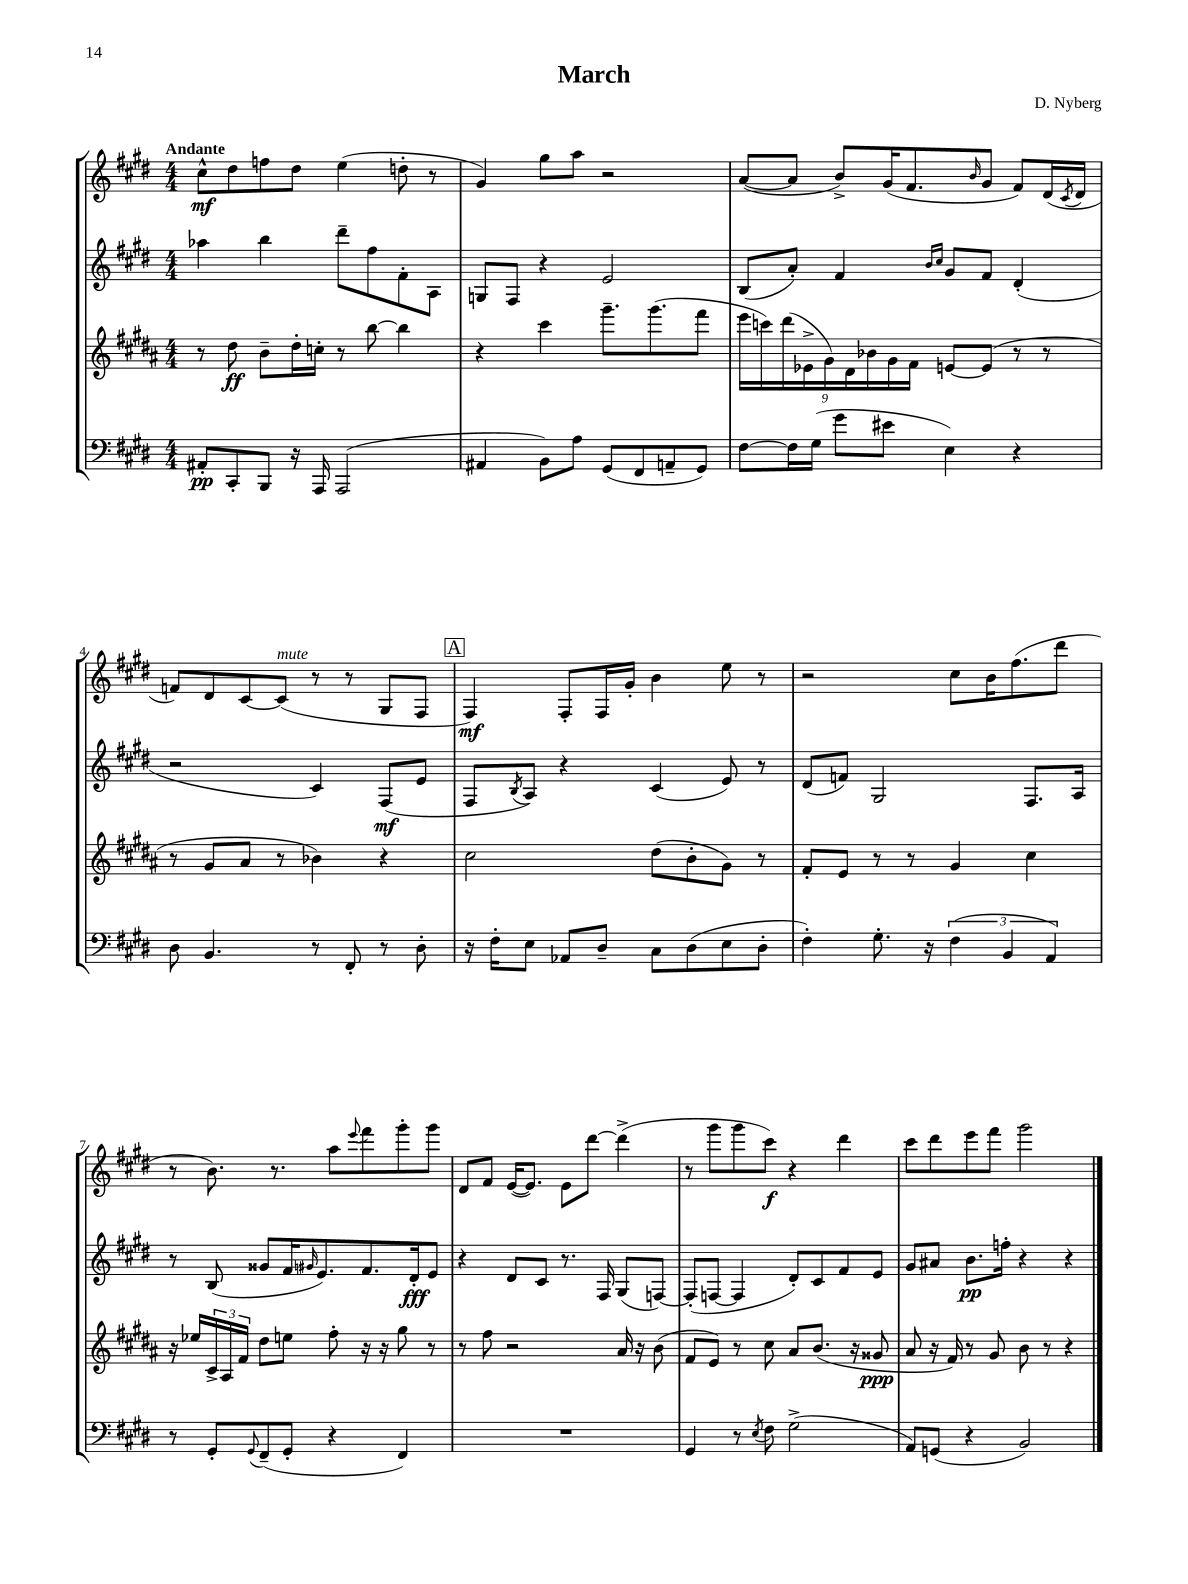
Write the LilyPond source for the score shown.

\header { title = "March" composer = "D. Nyberg" }
<<
\new StaffGroup <<
\new Staff = "s0" {
    \clef treble \key e \major \numericTimeSignature \time 4/4 \tempo "Andante"
    cis''8-^\mf dis''8 f''8 dis''8 e''4( d''8-. r8 |
    gis'4) gis''8 a''8 r2 |
    a'8~( a'8 b'8->) gis'16( fis'8. \grace { b'16 } gis'8 fis'8) dis'16( \acciaccatura { cis'8 } dis'16 |
    f'8) dis'8 cis'8~ cis'8^\markup { \italic "mute" }( r8 r8 gis8 fis8 |
    \mark \markup { \box "A" } fis4\mf) fis8-. fis16 gis'16-. b'4 e''8 r8 |
    r2 cis''8 b'16 fis''8.( dis'''8 |
    r8 b'8.) r8. a''8 \appoggiatura { e'''8 } fis'''8 gis'''8-. gis'''8 |
    dis'8 fis'8 e'16~( e'8.) e'8 dis'''8~ dis'''4->( |
    r8 gis'''8 gis'''8 cis'''8\f) r4 dis'''4 |
    cis'''8 dis'''8 e'''8 fis'''8 gis'''2 \bar "|." |
}
\new Staff = "s1" {
    \clef treble \key e \major \numericTimeSignature \time 4/4
    aes''4 b''4 dis'''8-- fis''8 fis'8-. a8 |
    g8 fis8 r4 e'2 |
    b8( a'8-.) fis'4 \grace { b'16 cis''16 } gis'8 fis'8 dis'4-.( |
    r2 cis'4) fis8\mf( e'8 |
    \mark \markup { \box "A" } fis8 \acciaccatura { b8 } a8) r4 cis'4( e'8) r8 |
    dis'8( f'8) gis2 fis8. a16 |
    r8 b8( gisis'8 fis'16 \grace { gis'16 } e'8.) fis'8. dis'16-.\fff e'8 |
    r4 dis'8 cis'8 r8. fis16 gis8( f8~) |
    f8-.( f8~ f4 dis'8-.) cis'8 fis'8 e'8 |
    gis'8 ais'8 b'8.\pp f''16-. r4 r4 \bar "|." |
}
\new Staff = "s2" {
    \clef treble \key b \major \numericTimeSignature \time 4/4
    r8 dis''8\ff b'8-- dis''16-. c''16-. r8 b''8~ b''4 |
    r4 cis'''4 gis'''8.-- gis'''8.( fis'''8 |
    \tuplet 9/8 { e'''16 c'''16) dis'''16( ees'16-> gis'16) dis'16 bes'16 gis'16 fis'16 } e'8~ e'8( r8 r8 |
    r8 gis'8 ais'8 r8 bes'4) r4 |
    \mark \markup { \box "A" } cis''2 dis''8( b'8-. gis'8) r8 |
    fis'8-. e'8 r8 r8 gis'4 cis''4 |
    r16 ees''16 \tuplet 3/2 { cis'16-> ais16 fis'16 } dis''8 e''8 fis''8-. r16 r16 gis''8 r8 |
    r8 fis''8 r2 ais'16 r16 b'8( |
    fis'8 e'8) r8 cis''8 ais'8 b'8.( r16 gisis'8\ppp |
    ais'8 r16 fis'16) r8 gis'8 b'8 r8 r4 \bar "|." |
}
\new Staff = "s3" {
    \clef bass \key e \major \numericTimeSignature \time 4/4
    ais,8-.\pp cis,8-. b,,8 r16 a,,16 a,,2( |
    ais,4 b,8) a8 gis,8( fis,8 a,8-- gis,8) |
    fis8~ fis16 gis16( gis'8 eis'8 e4) r4 |
    dis8 b,4. r8 fis,8-. r8 dis8-. |
    \mark \markup { \box "A" } r16 fis16-. e8 aes,8 dis8-- cis8 dis8( e8 dis8-. |
    fis4-.) gis8.-. r16 \tuplet 3/2 { fis4( b,4 a,4) } |
    r8 gis,8-. \appoggiatura { gis,8 } fis,8--( gis,8-. r4 fis,4) |
    R1 |
    gis,4 r8 \acciaccatura { e8 } fis8 gis2->( |
    a,8) g,8( r4 b,2) \bar "|." |
}
>>
>>
